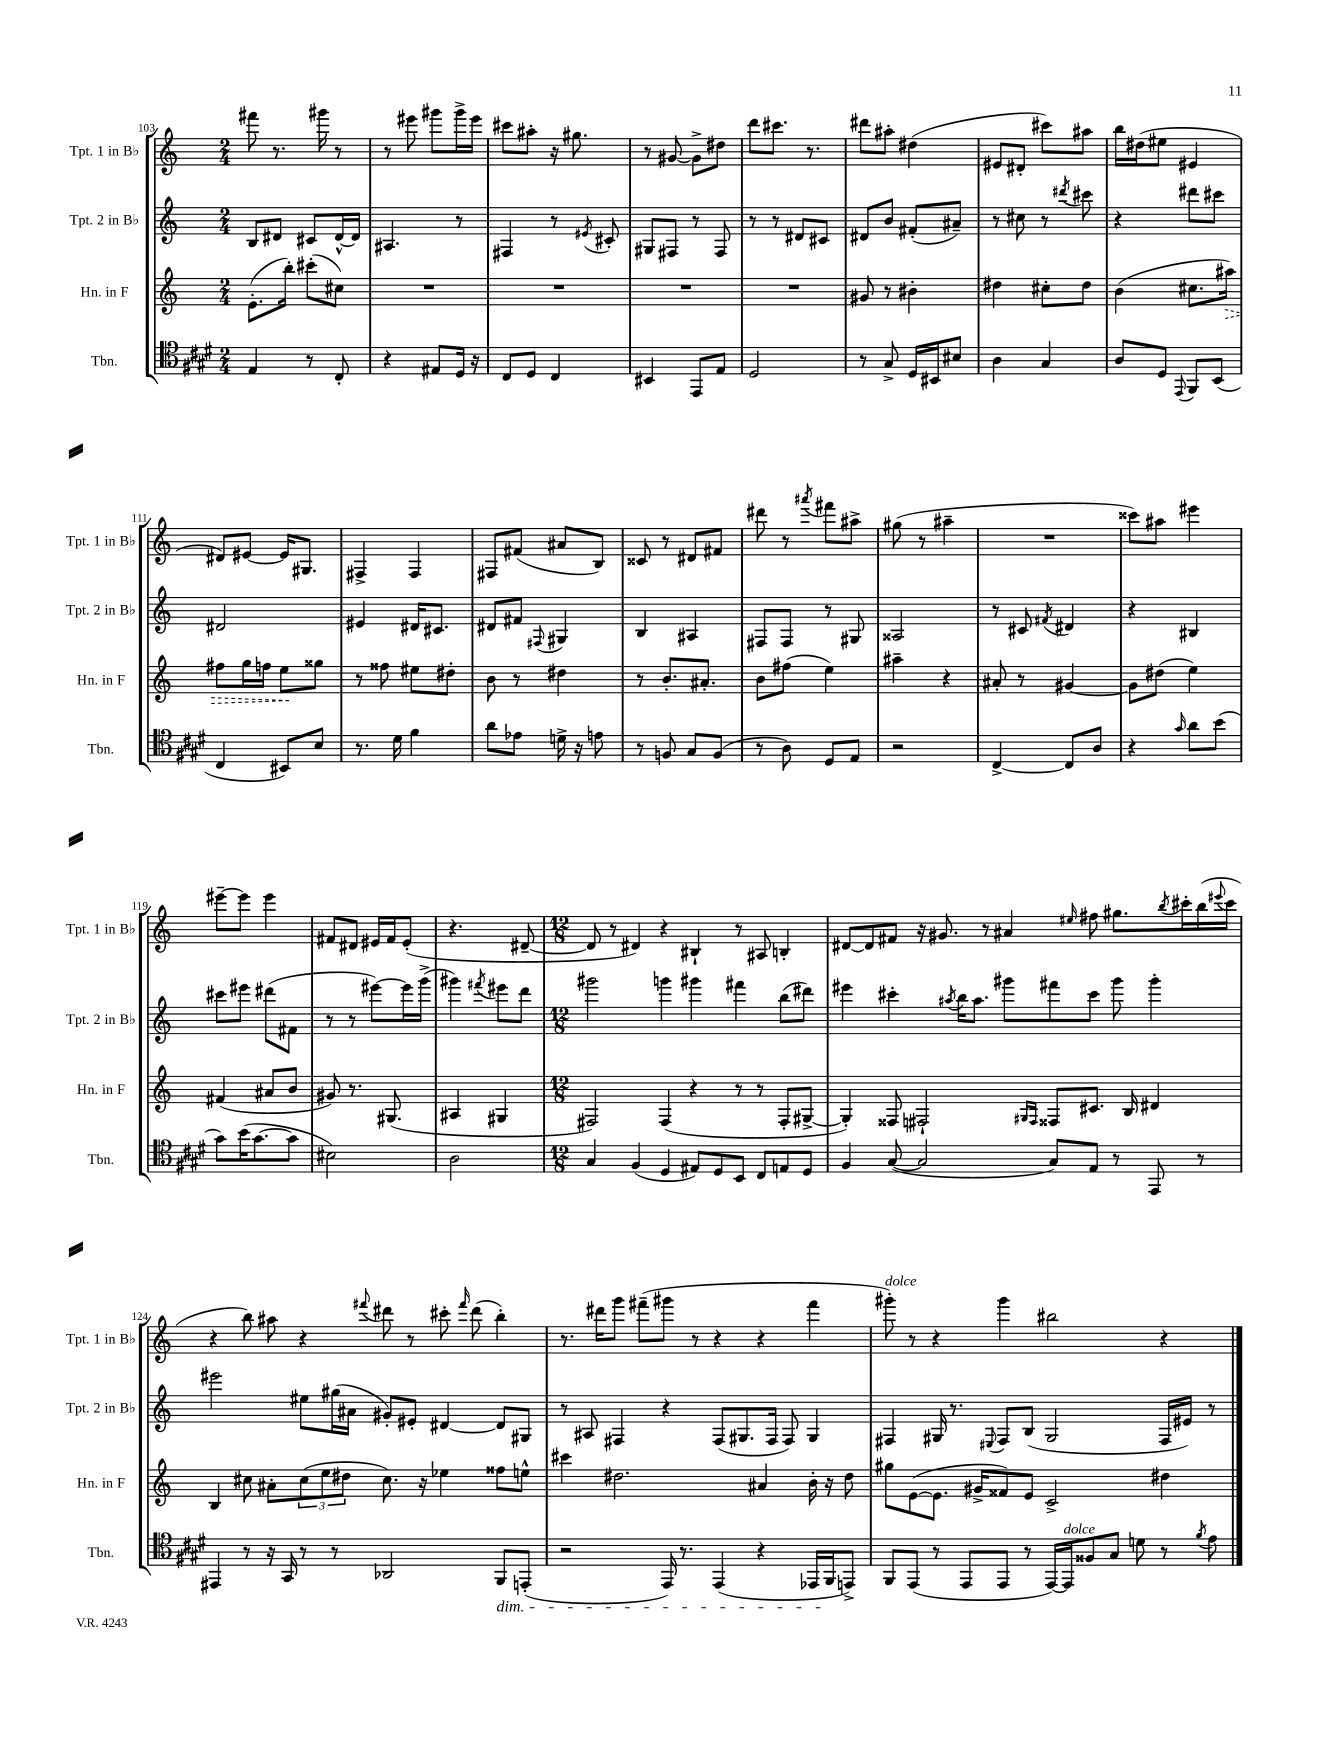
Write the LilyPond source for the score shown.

<<
\new StaffGroup <<
\new Staff = "s0" \with { instrumentName = "Tpt. 1 in Bb" shortInstrumentName = "Tpt. 1 in Bb" } {
    \clef treble \key c \major \numericTimeSignature \time 2/4
    fis'''8 r8. gis'''16 r8 |
    r8 eis'''8 gis'''8 gis'''16-> eis'''16 |
    cis'''8 ais''8-. r16 gis''8. |
    r8 gis'8~ gis'8-> dis''8 |
    d'''8 cis'''8. r8. |
    dis'''8 ais''8-. dis''4( |
    eis'8 dis'8-. cis'''8) ais''8 |
    b''16 dis''16( eis''8 eis'4 |
    dis'8) eis'8~ eis'16 gis8. |
    fis4-> fis4 |
    fis8 fis'8( ais'8 b8) |
    cisis'8 r8 dis'8 fis'8 |
    dis'''8 r8 \acciaccatura { ais'''8 } fis'''8 ais''8-> |
    gis''8( r8 ais''4-- |
    R2 |
    cisis'''8) ais''8 eis'''4 |
    eis'''8~-- eis'''8 eis'''4 |
    fis'8 dis'8 eis'16 fis'16 eis'8-.( |
    r4. dis'8~-- |
    \numericTimeSignature \time 12/8 dis'8 r8 dis'4) r4 bis4-! r8 ais8 b4-. |
    dis'8~ dis'8 fis'8 r16 gis'8. r8 ais'4 \grace { eis''16 } fis''8 gis''8. \acciaccatura { b''8 } cis'''16-. b''16( \appoggiatura { eis'''8 } cis'''16 |
    r4 b''8) ais''8 r4 \appoggiatura { fis'''8 } dis'''8 r8 cis'''8-. \grace { fis'''16 } dis'''8( b''4-.) |
    r8. dis'''16 g'''8 fis'''8--( gis'''8 r8 r4 r4 fis'''4 |
    gis'''8-.^\markup { \italic "dolce" }) r8 r4 gis'''4 bis''2 r4 \bar "|." |
}
\new Staff = "s1" \with { instrumentName = "Tpt. 2 in Bb" shortInstrumentName = "Tpt. 2 in Bb" } {
    \clef treble \key c \major \numericTimeSignature \time 2/4
    b8 dis'8 cis'8 dis'16~-^ dis'16 |
    ais4. r8 |
    fis4 r8 \acciaccatura { eis'8 } cis'8-. |
    gis8 fis8 r8 fis8 |
    r8 r8 dis'8 cis'8 |
    dis'8 b'8 fis'8-.( ais'8--) |
    r8 cis''8 r8 \acciaccatura { dis'''8 } cis'''8 |
    r4 dis'''8 cis'''8 |
    dis'2 |
    eis'4 dis'16 cis'8. |
    dis'8 fis'8 \appoggiatura { fis8 } gis4 |
    b4 ais4 |
    fis8 fis8 r8 gis8 |
    aisis2 |
    r8 cis'8 \acciaccatura { fis'8 } dis'4 |
    r4 bis4 |
    cis'''8 eis'''8 dis'''8( fis'8 |
    r8 r8 eis'''8~) eis'''16 g'''16->( |
    gis'''4) \acciaccatura { fis'''8 } eis'''8 d'''8 |
    \numericTimeSignature \time 12/8 gis'''2 g'''4 gis'''4 fis'''4 b''8( dis'''8) |
    eis'''4 cis'''4-. \acciaccatura { ais''8 } b''16 ais''8. gis'''8 fis'''8 cis'''8 gis'''8 gis'''4-. |
    eis'''2 eis''8 gis''16( ais'16 gis'8-.) eis'8-. dis'4~ dis'8 gis8 |
    r8 ais8 fis4 r4 fis8( gis8. fis16 fis8) gis4 |
    fis4 gis16 r8. \appoggiatura { eis8 } fis8 b8( gis2 fis16 eis'16) r8 \bar "|." |
}
\new Staff = "s2" \with { instrumentName = "Hn. in F" shortInstrumentName = "Hn. in F" } {
    \clef treble \key c \major \numericTimeSignature \time 2/4
    e'8.-.( b''16-.) cis'''8-.( cis''8) |
    R2 |
    R2 |
    R2 |
    R2 |
    gis'8 r8 bis'4-. |
    dis''4 cis''8-. dis''8 |
    b'4( cis''8. \once \override Hairpin.style = #'dashed-line ais''16\>) |
    fis''8 g''16 f''16 e''8\! gisis''8 |
    r8 fisis''8 eis''8 dis''8-. |
    b'8 r8 dis''4 |
    r8 b'8.-. ais'8.-. |
    b'8 fis''8( e''4) |
    ais''4-- r4 |
    ais'8-. r8 gis'4~ |
    gis'8 dis''8( e''4) |
    fis'4( ais'8 b'8 |
    gis'8) r8. gis8.( |
    ais4 gis4 |
    \numericTimeSignature \time 12/8 fis2) fis4( r4 r8 r8 fis8-. gis8~-> |
    gis4-.) fisis8 fis2-! \grace { gis16 fis16 } fisis8 cis'8. b16 dis'4 |
    b4 cis''8 ais'8-. \tuplet 3/2 { cis''8( e''8 dis''8 } cis''8.) r16 ees''4 fisis''8 e''8-^ |
    cis'''4 dis''2. ais'4 b'16-. r16 dis''8 |
    gis''8 e'8~( e'8. gis'16-> fisis'8) e'8 c'2-> dis''4 \bar "|." |
}
\new Staff = "s3" \with { instrumentName = "Tbn." shortInstrumentName = "Tbn." } {
    \clef tenor \key e \major \numericTimeSignature \time 2/4
    e4 r8 cis8-. |
    r4 eis8 dis16 r16 |
    cis8 dis8 cis4 |
    bis,4 e,8 e8 |
    dis2 |
    r8 gis8-> dis16 bis,16 bis8 |
    a4 gis4 |
    a8 dis8 \appoggiatura { e,8 } fis,8 b,8( |
    cis4 bis,8) b8 |
    r8. dis'16 fis'4 |
    a'8 ees'8 d'16-> r16 e'8 |
    r8 f8 gis8 f8( |
    r8 a8) dis8 e8 |
    r2 |
    cis4~-> cis8 a8 |
    r4 \grace { gis'16 } a'8 b'8( |
    gis'8) b'16( gis'8.~ gis'8 |
    bis2) |
    a2 |
    \numericTimeSignature \time 12/8 gis4 fis4( dis4 eis8) dis8 b,8 cis8 e8 dis8 |
    fis4 gis8~( gis2 gis8) e8 r8 e,8 r8 |
    eis,4 r8 r16 gis,16 r8 r8 aes,2 fis,8\dim e,8-.( |
    r2 e,16) r8. e,4( r4 ees,16 fis,16\! e,8->) |
    fis,8 e,8( r8 e,8 e,8 r8 e,16~) e,16^\markup { \italic "dolce" } fisis8 gis8 d'8 r8 \acciaccatura { fis'8 } e'8 \bar "|." |
}
>>
>>
\layout { \context { \Score currentBarNumber = #103 } }
